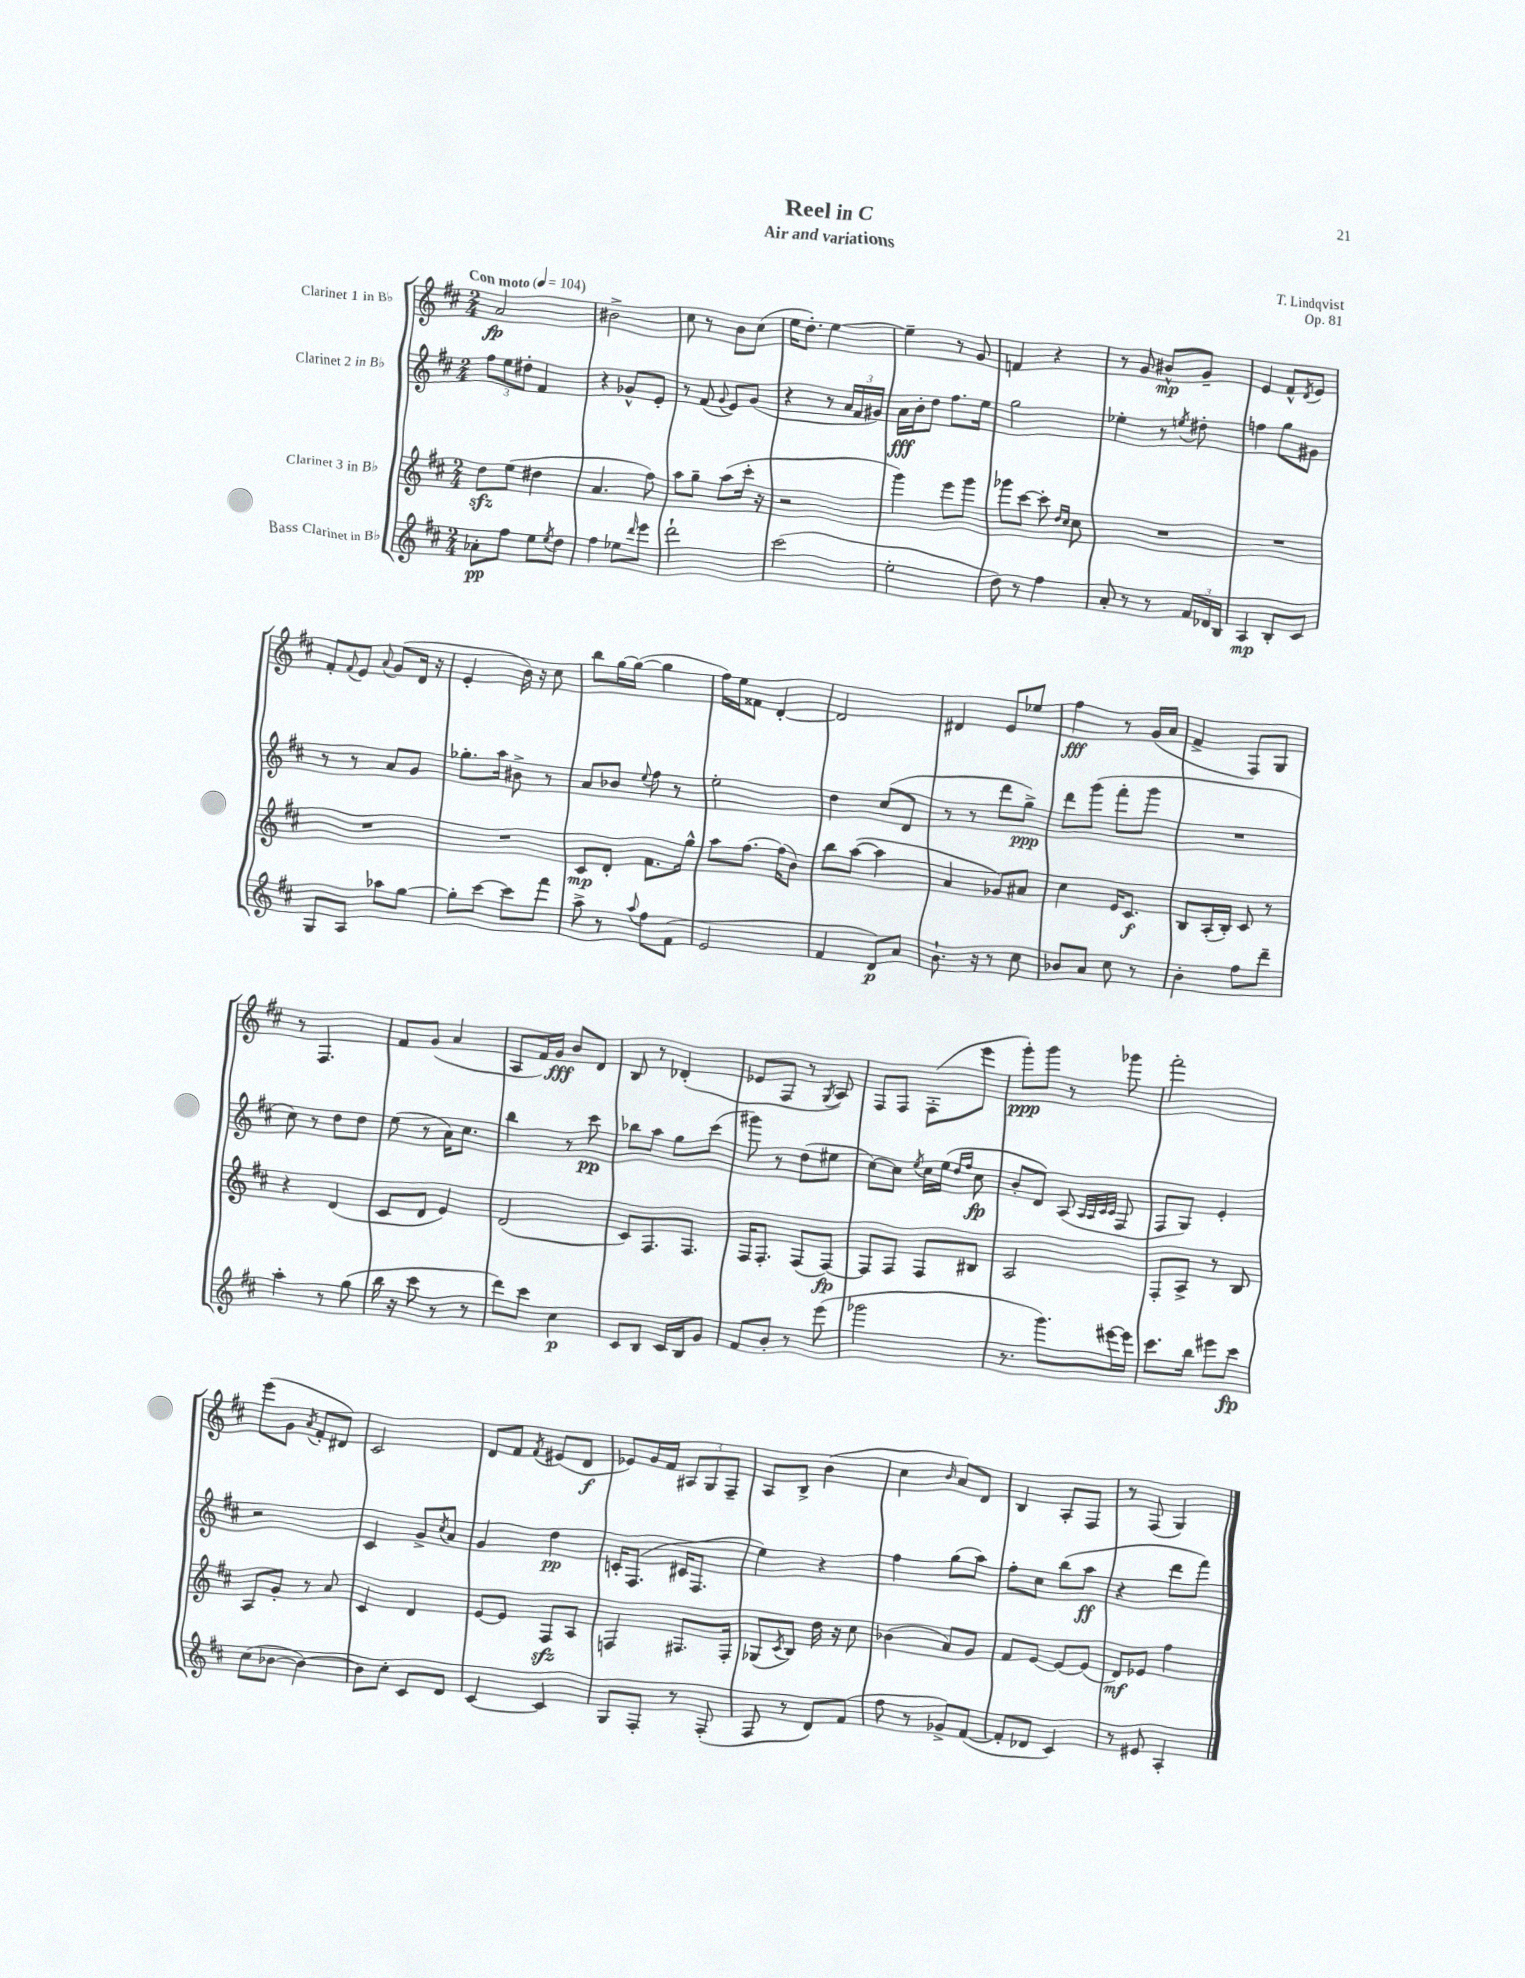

**kern	**kern	**kern	**kern
*staff4	*staff3	*staff2	*staff1
*clefG2	*clefG2	*clefG2	*clefG2
*k[f#c#]	*k[f#c#]	*k[f#c#]	*k[f#c#]
*M2/4	*M2/4	*M2/4	*M2/4
*MM104	*MM104	*MM104	*MM104
8a-'	8dd	12ff#	2a
.	.	12ee	.
8ff#	(8ee	.	.
.	.	12dd#'	.
8ee	4dd#	4f#	.
8qee	.	.	.
8dd	.	.	.
=	=	=	=
4ff#	4.a	4r	2b#^
8ee-	.	8g-^^	.
16qqddd	.	.	.
8eee	8ff#)	8e'	.
=	=	=	=
2ddd`	8aa	8r	8cc#
.	8gg~	(8f#	8r
.	.	8qqg	.
.	(8aa	8e)	8b
.	16ccc#'	(8g	(8cc#
.	16r	.	.
=	=	=	=
(2ccc#	2r	4r	16ee
.	.	.	8.dd')
.	.	8r	[4ee
.	.	24a	.
.	.	24f#	.
.	.	24g#)	.
=	=	=	=
2ee'	4ggg)	16a	4ee~]
.	.	16b'	.
.	.	8dd	.
.	8eee	8.ff#	8r
.	8ggg	.	8g
.	.	16ee	.
=	=	=	=
8dd)	8ggg-	2gg	4f
8r	[8ccc#	.	.
4ff#	8ccc#']	.	4r
.	16qqdd	.	.
.	16qqcc#	.	.
.	8cc#	.	.
=	=	=	=
8a'	2r	4ee-'	8r
8r	.	.	8g
8r	.	8r	8b#^^
.	.	8qee	.
24f#	.	8dd#'	8g~
24d-	.	.	.
24B	.	.	.
=	=	=	=
4A	2r	4ff	4e
8B'	.	8gg	8f#^^
.	.	.	8qd
8c#	.	8g#	8e
=	=	=	=
8G	2r	8r	8f#'
.	.	.	8qqf#
8A	.	8r	8e
.	.	.	8qqa
8aa-	.	8a	(8g
[8gg	.	8g	16d
.	.	.	16r
=	=	=	=
8gg']	2r	8.gg-'	4e'
[8ccc#	.	.	.
.	.	16aa	.
8ccc#]	.	8b#^	16b)
.	.	.	16r
8fff#	.	8r	8cc#
=	=	=	=
8aa^	8c#	8a	8bb
8r	8d'	8b-	[16gg
.	.	.	(16gg_
8qqaa	.	8qqee	.
8ff#	8.f#	8ff#	4gg]
(8f#	.	8r	.
.	16gg^^	.	.
=	=	=	=
2e	8aa	2ee'	16ff#)
.	.	.	16ee
.	[8.ff#	.	8f##
.	.	.	[4d'
.	(16ff#]	.	.
.	8b)	.	.
=	=	=	=
4f#	8bb	4dd	2d]
.	([8aa	.	.
8d)	4aa]	(8cc#	.
8a	.	8d	.
=	=	=	=
8.b`	4a	8r	4d#
.	.	8r	.
16r	.	.	.
8r	8g-)	8ddd	8e
8cc#	8a#	8gg^)	8ee-
=	=	=	=
8b-	4cc#	8ddd	4ff#
8a	.	(8ggg	.
8cc#	16e	8fff#'	8r
.	8.c#	.	.
8r	.	8ggg	(16g
.	.	.	16a
=	=	=	=
4b'	8B	2r	4f#^
.	(16A'	.	.
.	16B')	.	.
8ff#	8c#	.	8F#)
8ddd~	8r	.	8G
=	=	=	=
4aa'	4r	8cc#)	8r
.	.	8r	4.F#
8r	(4d	8dd	.
(8gg	.	8dd	.
=	=	=	=
16bb	8c#	(8ee	8f#
16r	.	.	.
8ccc#	8d	8r	(8g
8r	4e)	16a)	4a
.	.	8.cc#	.
8r	.	.	.
=	=	=	=
8ddd)	(2d	4bb	8A
8ccc#	.	.	16f#)
.	.	.	16g
4cc#	.	8r	8b
.	.	8ccc#	8d
=	=	=	=
8c#	8c#)	8bb-	8B
8B	8.F#	8aa	8r
16c#	.	8gg	(4d-'
16B	8.F#	.	.
8g	.	(8ccc#	.
=	=	=	=
8f#	16F#	8ggg#)	8e-
.	8.F#'	.	.
8b'	.	8r	8F#
8r	(8F#	(8dd	8r
.	.	.	8qG
(8eee	[8F#)	8ee#	8A)
=	=	=	=
2ggg-	8F#]	[8cc#)	8F#
.	8F#	8cc#]	8F#
.	.	8qee	.
.	8F#	16cc#	(8F#'
.	.	(16ee	.
.	.	16qqdd	.
.	.	16qqff#	.
.	8B#	8cc#	8eee
=	=	=	=
8.r	2A	8b'	8ggg')
.	.	8d)	8ggg
8.ggg)	.	.	.
.	.	(8A	8r
.	.	32qqA	.
.	.	32qqA	.
.	.	32qqc#	.
.	.	32qqc#	.
[16eee#	.	8F#	8ggg-
16eee#]	.	.	.
=	=	=	=
8.ccc#	8F#'	8F#	2fff#'
.	8A^	8G)	.
16bb	.	.	.
8eee#	8r	4e'	.
8ccc#	8B	.	.
=	=	=	=
(8cc#	8A	2r	(8eee
[8b-	8g'	.	8g
.	.	.	8qa
4b-_)	8r	.	8f#'
.	8a	.	8d#)
=	=	=	=
8b-]	4c#	4c#	2c#
8cc#'	.	.	.
8c#	4d	8g^	.
.	.	8qcc#	.
8d	.	8a	.
=	=	=	=
[4c#	[8e	4g	8d
.	8e]	.	8f#
.	.	.	8qf#
4c#]	8F#	4dd	(8e#
.	8A	.	8d
=	=	=	=
8G	4F	16c'	8e-)
.	.	(8.F#	.
8F#'	.	.	16g
.	.	.	16f#
8r	8.F#	16c#	12A#
.	.	8.F#	.
.	.	.	12G
(8F#'	.	.	.
.	.	.	12F#~
.	16F#'	.	.
=	=	=	=
8F#	(8G-	4ee)	8A
.	8qc#	.	.
8r	8B)	.	8B^
8d)	16dd	4r	(4b
.	16r	.	.
(8f#	8cc#	.	.
=	=	=	=
8ff#	(4b-	4ff#	4cc#
8r	.	.	.
.	.	.	16qqb
8g-^)	8a)	(8gg	8a)
([8f#	8g	8aa)	8d
=	=	=	=
8f#']	8f#	8ff#'	4B
8d-	[8e	8cc#	.
4c#)	8e_	(8bb	8A'
.	(8e]	8aa	8F#
=	=	=	=
8r	8d)	4r	8r
8e#	8e-	.	(8F#
4A'	4ff#	8ddd	4G)
.	.	8fff#)	.
==	==	==	==
*-	*-	*-	*-
